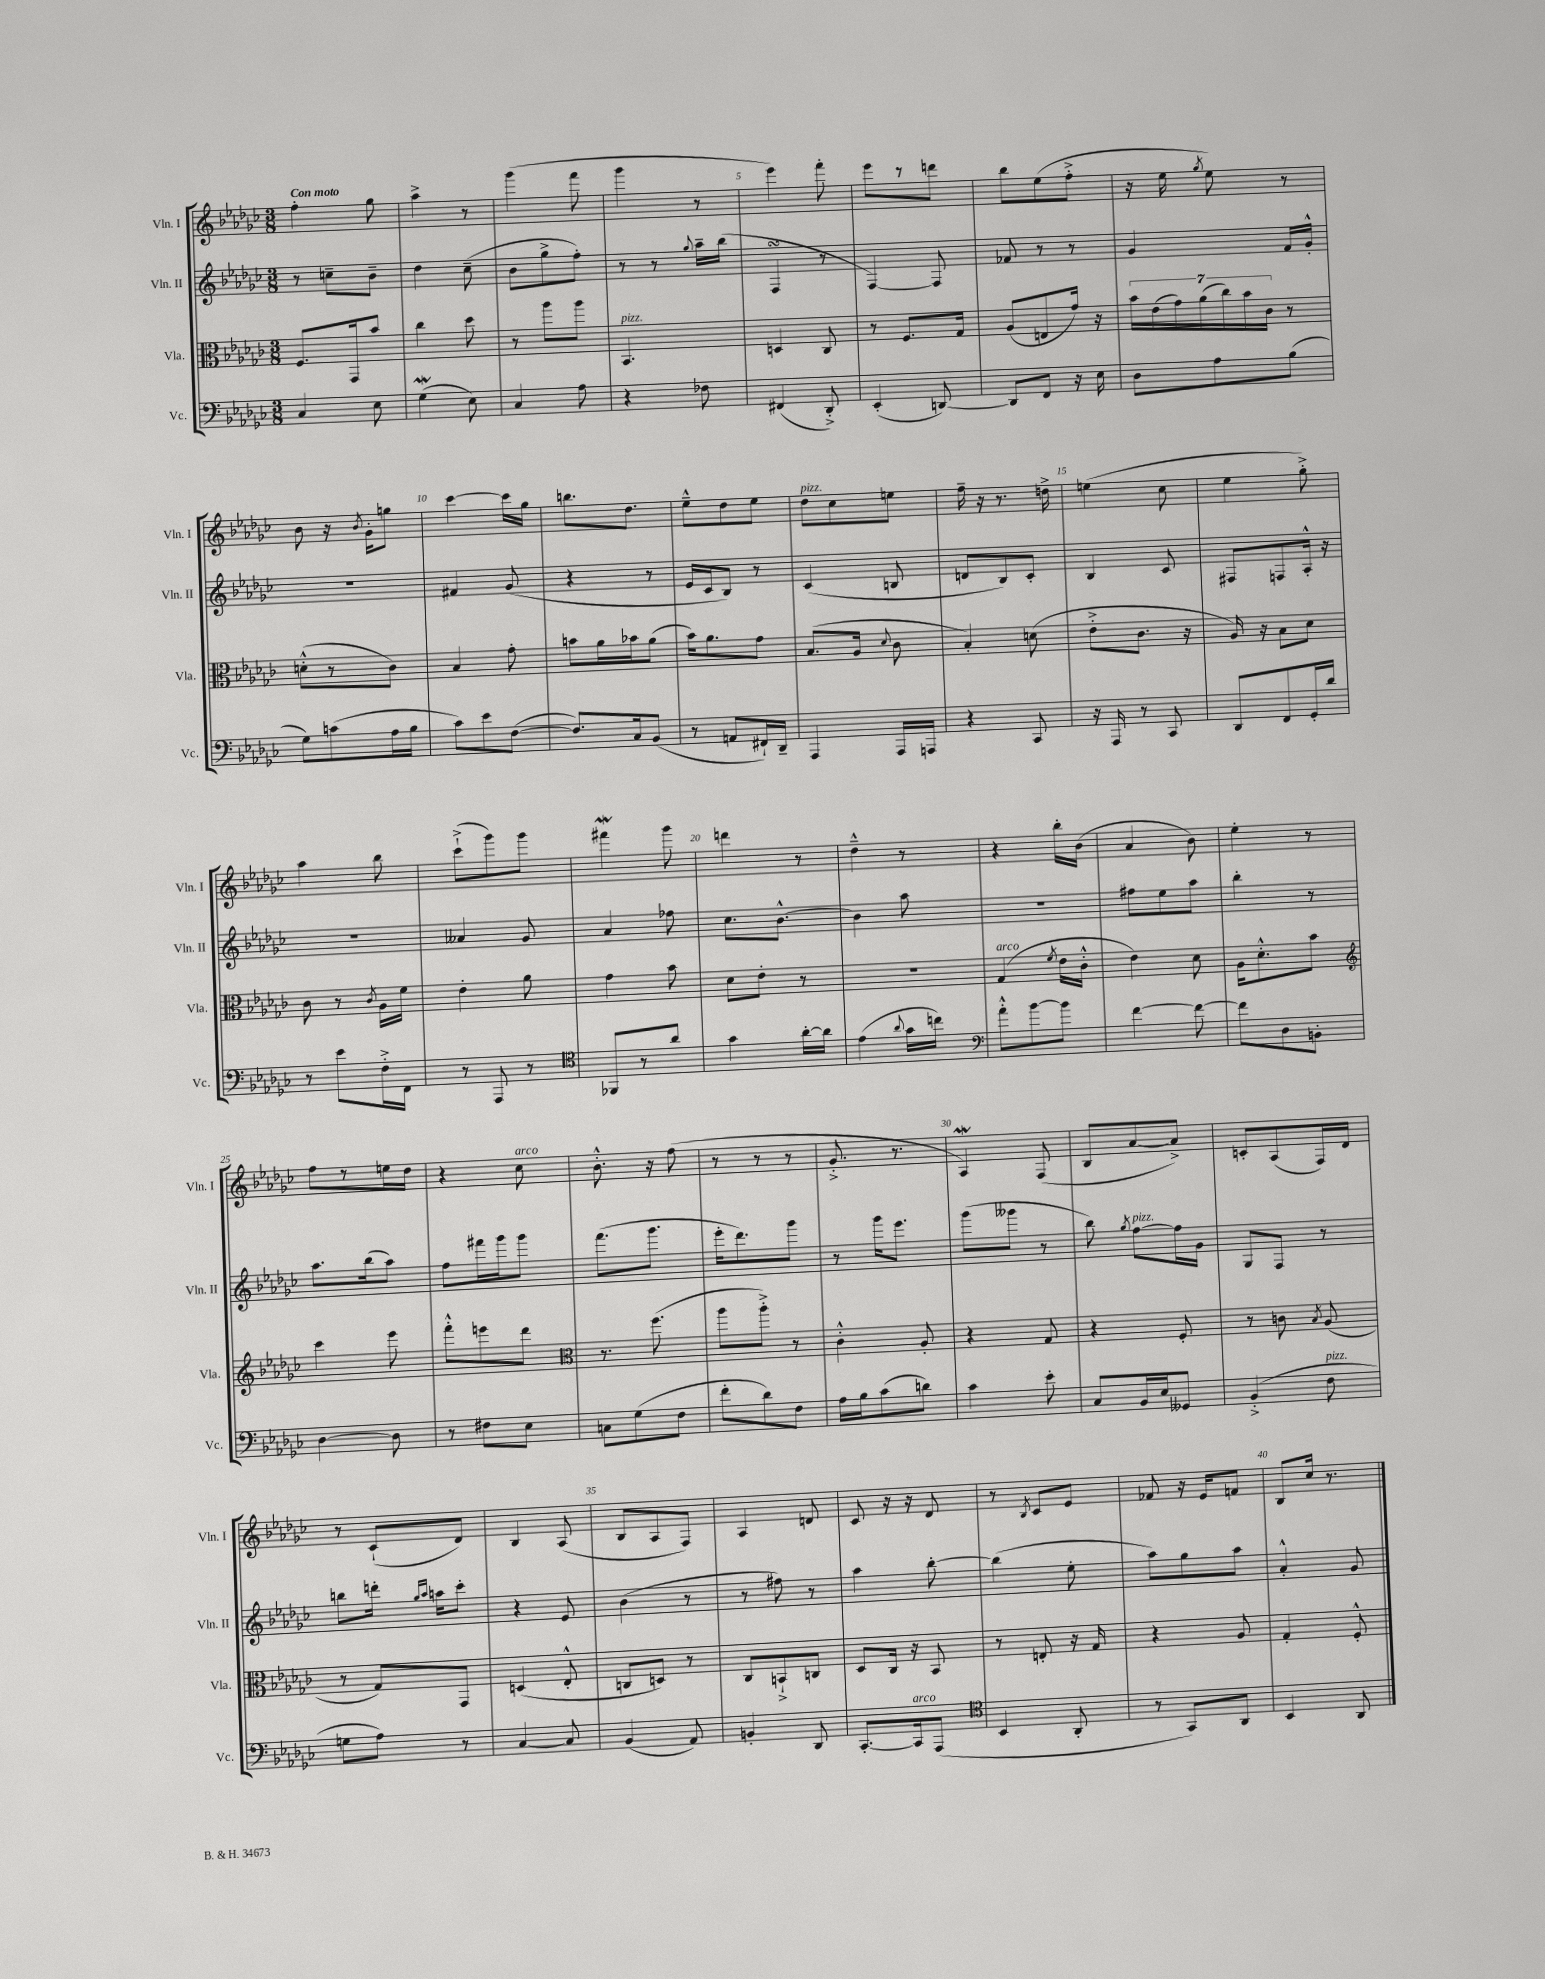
<<
\new StaffGroup <<
\new Staff = "s0" \with { instrumentName = "Vln. I" shortInstrumentName = "Vln. I" } {
    \clef treble \key ges \major \numericTimeSignature \time 3/8 \tempo "Con moto"
    \autoBeamOff f''4-. ges''8 |
    aes''4-> r8 |
    ges'''4( f'''8 |
    ges'''4 r8 |
    ees'''4) f'''8-. |
    ees'''8[ r8 d'''8] |
    bes''8[ ees''8( f''8]-.-> |
    r16 ees''16 \acciaccatura { ges''8 } ees''8) r8 |
    bes'8 r16 \acciaccatura { bes'8 } ges'16[-. g''8] |
    ces'''4~ ces'''16[ ges''16] |
    b''8.[ des''8.] |
    ees''8[---^ des''8 ees''8] |
    des''8[^\markup { \italic "pizz." } ces''8 e''8] |
    f''16-- r16 r8. d''16-> |
    e''4( ces''8 |
    ees''4 ges''8-.->) |
    aes''4 bes''8 |
    ces'''8[-!->( ges'''8) ges'''8] |
    fis'''4\mordent ges'''8 |
    d'''4 r8 |
    des''4---^ r8 |
    r4 bes''16[-. bes'16]( |
    aes'4 bes'8) |
    ees''4-. r8 |
    f''8[ r8 e''16 des''16] |
    r4 ces''8^\markup { \italic "arco" } |
    bes'8.-.-^ r16 f''8( |
    r8 r8 r8 |
    ges'8.-.-> r8. |
    aes4\mordent) f8( |
    bes8[ aes'8~ aes'8]->) |
    c'8[-. aes8( f16) des'16] |
    r8 ces'8[-!( des'8]) |
    bes4 aes8( |
    bes8[ aes8 f8]) |
    aes4 d'8 |
    ces'8 r16 r16 des'8 |
    r8 \acciaccatura { bes8 } ces'8[ ees'8] |
    fes'8 r16 ees'16[ f'8] |
    bes8[ ces''16] r8. \bar "|." |
}
\new Staff = "s1" \with { instrumentName = "Vln. II" shortInstrumentName = "Vln. II" } {
    \clef treble \key ges \major \numericTimeSignature \time 3/8
    \autoBeamOff r8 c''8[-- bes'8]-- |
    des''4 ces''8--( |
    bes'8[ ges''8-> f''8]-.) |
    r8 r8 \appoggiatura { ges''8 } aes''16[-- bes''16]( |
    f4\turn r8 |
    f4~) f8 |
    fes'8 r8 r8 |
    ges'4 f'16[ ges'16]-.-^ |
    R4. |
    fis'4 ges'8( |
    r4 r8 |
    ees'16[ ces'16 bes8]) r8 |
    ces'4( b8 |
    d'8[ bes8) ces'8]-. |
    bes4 ces'8 |
    fis8[ f8 aes16]-.-^ r16 |
    R4. |
    aeses'4 ges'8 |
    aes'4 fes''8 |
    ces''8.[ bes'8.]~-^ |
    bes'4 aes''8 |
    R4. |
    fis''8[ ees''8 aes''8] |
    bes''4-. r8 |
    aes''8.[ bes''16( aes''8]) |
    f''8[ fis'''16 ges'''16 ges'''8] |
    f'''8.[( ges'''8.] |
    ees'''16[-. des'''8.) ges'''8] |
    r8 ges'''16[ ees'''8.] |
    ges'''8[( geses'''8] r8 |
    bes''8) \acciaccatura { ges''8 } f''8[~^\markup { \italic "pizz." } f''16 ges'16] |
    ges8[ f8] r8 |
    b''8[ d'''16]-. \grace { ges''16[ aes''16] } a''16[ ces'''8]-. |
    r4 ees'8 |
    bes'4( r8 |
    r8 fis''8) r8 |
    aes''4 bes''8~-. |
    bes''4( ees''8-. |
    aes''8[) ges''8 aes''8] |
    aes'4-.-^ ges'8 \bar "|." |
}
\new Staff = "s2" \with { instrumentName = "Vla." shortInstrumentName = "Vla." } {
    \clef alto \key ges \major \numericTimeSignature \time 3/8
    \autoBeamOff f8.[ ges,16 bes'8] |
    ces''4 des''8 |
    r8 aes''8[ aes''8] |
    bes,4.^\markup { \italic "pizz." } |
    d4 ces8 |
    r8 f8.[ ges16] |
    aes8[( e8 ges'16]) r16 |
    \tuplet 7/4 { bes'16[ ees'16( ges'16) aes'16( ces''16) bes'16 ces'16] } r8 |
    d'8[-.-^( r8 ces'8]) |
    bes4 ges'8-. |
    b'8[ aes'16 bes'16 aes'8]( |
    bes'16[) aes'8. ges'8] |
    bes8.[( aes16] \appoggiatura { des'8 } ces'8 |
    bes4-.) d'8( |
    ees'8[-.-> ces'8.] r16 |
    aes16) r16 bes8[ des'8] |
    ces'8 r8 \acciaccatura { ces'8 } aes16[ f'16] |
    ees'4-. aes'8 |
    ges'4 bes'8 |
    des'8[ ees'8]-. r8 |
    r4. |
    ges4^\markup { \italic "arco" }( \acciaccatura { f'8 } ees'16[ ces'16]-.-^ |
    ees'4) des'8 |
    aes16[ des'8.-.-^ bes'8] |
    \clef treble ces'''4 ees'''8 |
    f'''8[-.-^ e'''8 des'''8] |
    \clef alto r8. f''8.( |
    aes''8[ aes''8]-.->) r8 |
    ces'4-.-^ aes8-. |
    r4 ges8 |
    r4 f8-. |
    r8 c'8 \acciaccatura { bes8 } aes8( |
    r8 ges8[) ges,8] |
    d4( ees8-.-^ |
    c8[ d8]) r8 |
    ces8[ b,8-!-> c8] |
    des8[ ces16] r16 bes,8 |
    r8 e8-. r16 ges16 |
    r4 aes8 |
    ges4-. f8-.-^ \bar "|." |
}
\new Staff = "s3" \with { instrumentName = "Vc." shortInstrumentName = "Vc." } {
    \clef bass \key ges \major \numericTimeSignature \time 3/8
    \autoBeamOff ces4 ees8 |
    ges4\mordent( ees8) |
    ces4 aes8 |
    r4 fes8 |
    fis,4( des,8-.->) |
    ees,4-.( d,8~) |
    d,8[ f,8] r16 ees16 |
    des8[ aes8 bes8]( |
    ges8[) c'8( aes16 bes16] |
    ces'8[) ees'8 f8]~( |
    f8.[) ces16 bes,8]( |
    r8 a,8[ fis,16-!) des,16]-- |
    aes,,4 aes,,16[ a,,16] |
    r4 ces,8 |
    r16 aes,,16 r8 ces,8 |
    des,8[ f,8 ges,16-. des'16] |
    r8 ees'8[ f16-.-> f,16] |
    r8 aes,,8 r8 |
    \clef tenor fes,8[ r8 aes'8] |
    ges'4 aes'16[~-. aes'16] |
    ees'4( \appoggiatura { aes'8 } ges'16[ c''16]) |
    \clef bass aes'8[-.-^ bes'8~ bes'8] |
    f'4~ f'8~ |
    f'8[ des8 b,8]-. |
    des4~ des8 |
    r8 fis8[ ees8] |
    c8[ ges8( f8] |
    f'8[-. des'8) f8] |
    aes16[ bes16 ces'8( d'8]) |
    ces'4 ees'8-. |
    ces8[ bes,16 ees16 geses,8] |
    bes,4-.->( f8^\markup { \italic "pizz." } |
    g8[ aes8]) r8 |
    ces4~ ces8 |
    bes,4( aes,8) |
    b,4-. des,8 |
    ces,8.[~-. ces,16^\markup { \italic "arco" } aes,,8]( |
    \clef tenor bes,4 aes,8-. |
    r8 ges,8[) aes,8] |
    bes,4 aes,8 \bar "|." |
}
>>
>>
\layout { \context { \Score \override BarNumber.break-visibility = ##(#f #t #t) barNumberVisibility = #(every-nth-bar-number-visible 5) } }
